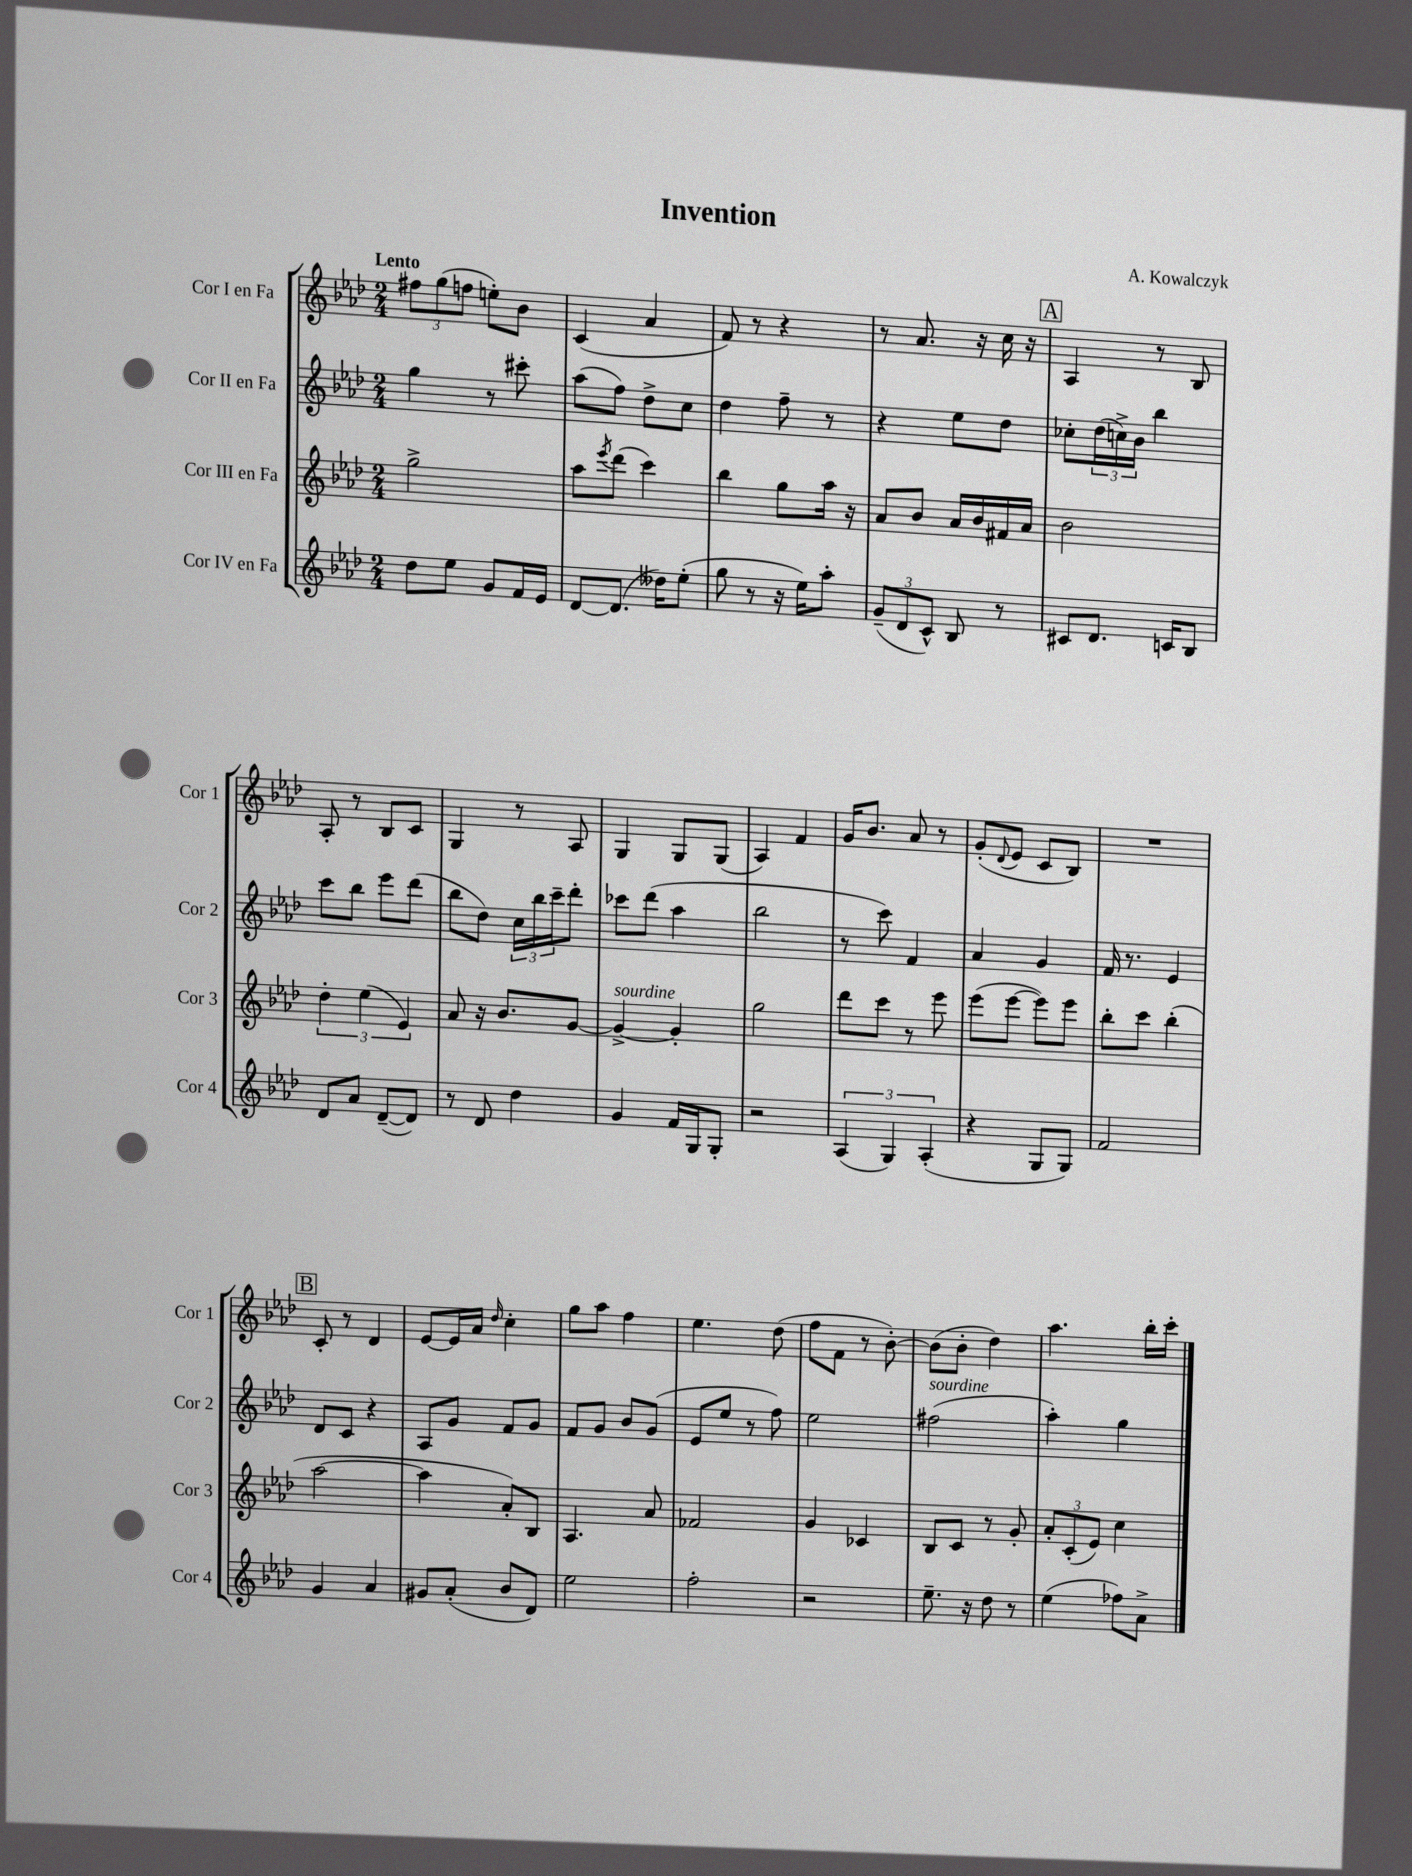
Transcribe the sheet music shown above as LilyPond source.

\header { title = "Invention" composer = "A. Kowalczyk" }
<<
\new StaffGroup <<
\new Staff = "s0" \with { instrumentName = "Cor I en Fa" shortInstrumentName = "Cor 1" } {
    \clef treble \key aes \major \numericTimeSignature \time 2/4 \tempo "Lento"
    \tuplet 3/2 { fis''8 g''8( f''8 } e''8-.) bes'8 |
    c'4( aes'4 |
    f'8) r8 r4 |
    r8 aes'8. r16 c''16 r16 |
    \mark \markup { \box "A" } aes4 r8 bes8 |
    aes8-. r8 bes8 c'8 |
    g4 r8 aes8 |
    g4 g8 g8( |
    aes4) f'4 |
    g'16 bes'8. aes'8 r8 |
    g'8-.( \appoggiatura { des'8 } ees'8 c'8 bes8) |
    R2 |
    \mark \markup { \box "B" } c'8-. r8 des'4 |
    ees'8~ ees'16 aes'16 \grace { des''16 } c''4-. |
    g''8 aes''8 f''4 |
    ees''4. des''8( |
    f''8 f'8 r8 bes'8~-.) |
    bes'8( bes'8-. des''4) |
    aes''4. bes''16-. c'''16-. \bar "|." |
}
\new Staff = "s1" \with { instrumentName = "Cor II en Fa" shortInstrumentName = "Cor 2" } {
    \clef treble \key aes \major \numericTimeSignature \time 2/4
    g''4 r8 cis'''8-. |
    aes''8( f''8) des''8-> c''8 |
    des''4 f''8-- r8 |
    r4 ees''8 des''8 |
    \mark \markup { \box "A" } ces''8-. \tuplet 3/2 { des''16( c''16->) bes'16 } bes''4 |
    c'''8 bes''8 ees'''8 des'''8( |
    bes''8 des''8) \tuplet 3/2 { c''16 bes''16 c'''16-- } des'''8-. |
    ces'''8 des'''8( aes''4 |
    bes''2 |
    r8 c'''8) f'4 |
    aes'4 g'4 |
    f'16 r8. ees'4 |
    \mark \markup { \box "B" } des'8 c'8 r4 |
    aes8 g'8 f'8 g'8 |
    f'8 g'8 bes'8 g'8( |
    ees'8 ees''8 r8 f''8) |
    ees''2 |
    fis''2^\markup { \italic "sourdine" }( |
    aes''4-.) g''4 \bar "|." |
}
\new Staff = "s2" \with { instrumentName = "Cor III en Fa" shortInstrumentName = "Cor 3" } {
    \clef treble \key aes \major \numericTimeSignature \time 2/4
    g''2-> |
    aes''8 \acciaccatura { ees'''8 } des'''8( c'''4) |
    bes''4 g''8 aes''16 r16 |
    aes'8 bes'8 aes'16 bes'16 fis'16 aes'16 |
    \mark \markup { \box "A" } bes'2 |
    \tuplet 3/2 { des''4-. ees''4( ees'4) } |
    aes'8 r16 bes'8. g'8~ |
    g'4~->^\markup { \italic "sourdine" } g'4-. |
    g''2 |
    des'''8 c'''8 r8 ees'''8 |
    ees'''8( ees'''8~ ees'''8) ees'''8 |
    bes''8-. c'''8 bes''4-.( |
    \mark \markup { \box "B" } aes''2~ |
    aes''4 aes'8-.) bes8 |
    aes4. aes'8 |
    fes'2 |
    g'4 ces'4 |
    bes8 c'8 r8 g'8-. |
    \tuplet 3/2 { aes'8-. c'8-.( ees'8) } c''4 \bar "|." |
}
\new Staff = "s3" \with { instrumentName = "Cor IV en Fa" shortInstrumentName = "Cor 4" } {
    \clef treble \key aes \major \numericTimeSignature \time 2/4
    des''8 ees''8 g'8 f'16 ees'16 |
    des'8~ des'8.( deses''16) ees''8-.( |
    g''8 r8 r16 ees''16) aes''8-. |
    \tuplet 3/2 { g'8--( des'8 c'8-^) } bes8 r8 |
    \mark \markup { \box "A" } cis'8 des'8. c'16 bes8 |
    des'8 aes'8 des'8~--( des'8) |
    r8 des'8 des''4 |
    g'4 f'16 g16 g8-. |
    r2 |
    \tuplet 3/2 { aes4( g4) aes4-.( } |
    r4 g8 g8) |
    f'2 |
    \mark \markup { \box "B" } g'4 aes'4 |
    gis'8 aes'8-.( bes'8 des'8) |
    ees''2 |
    f''2-. |
    r2 |
    ees''8.-- r16 des''8 r8 |
    ees''4( fes''8) aes'8-> \bar "|." |
}
>>
>>
\layout { \context { \Score \remove "Bar_number_engraver" } }
